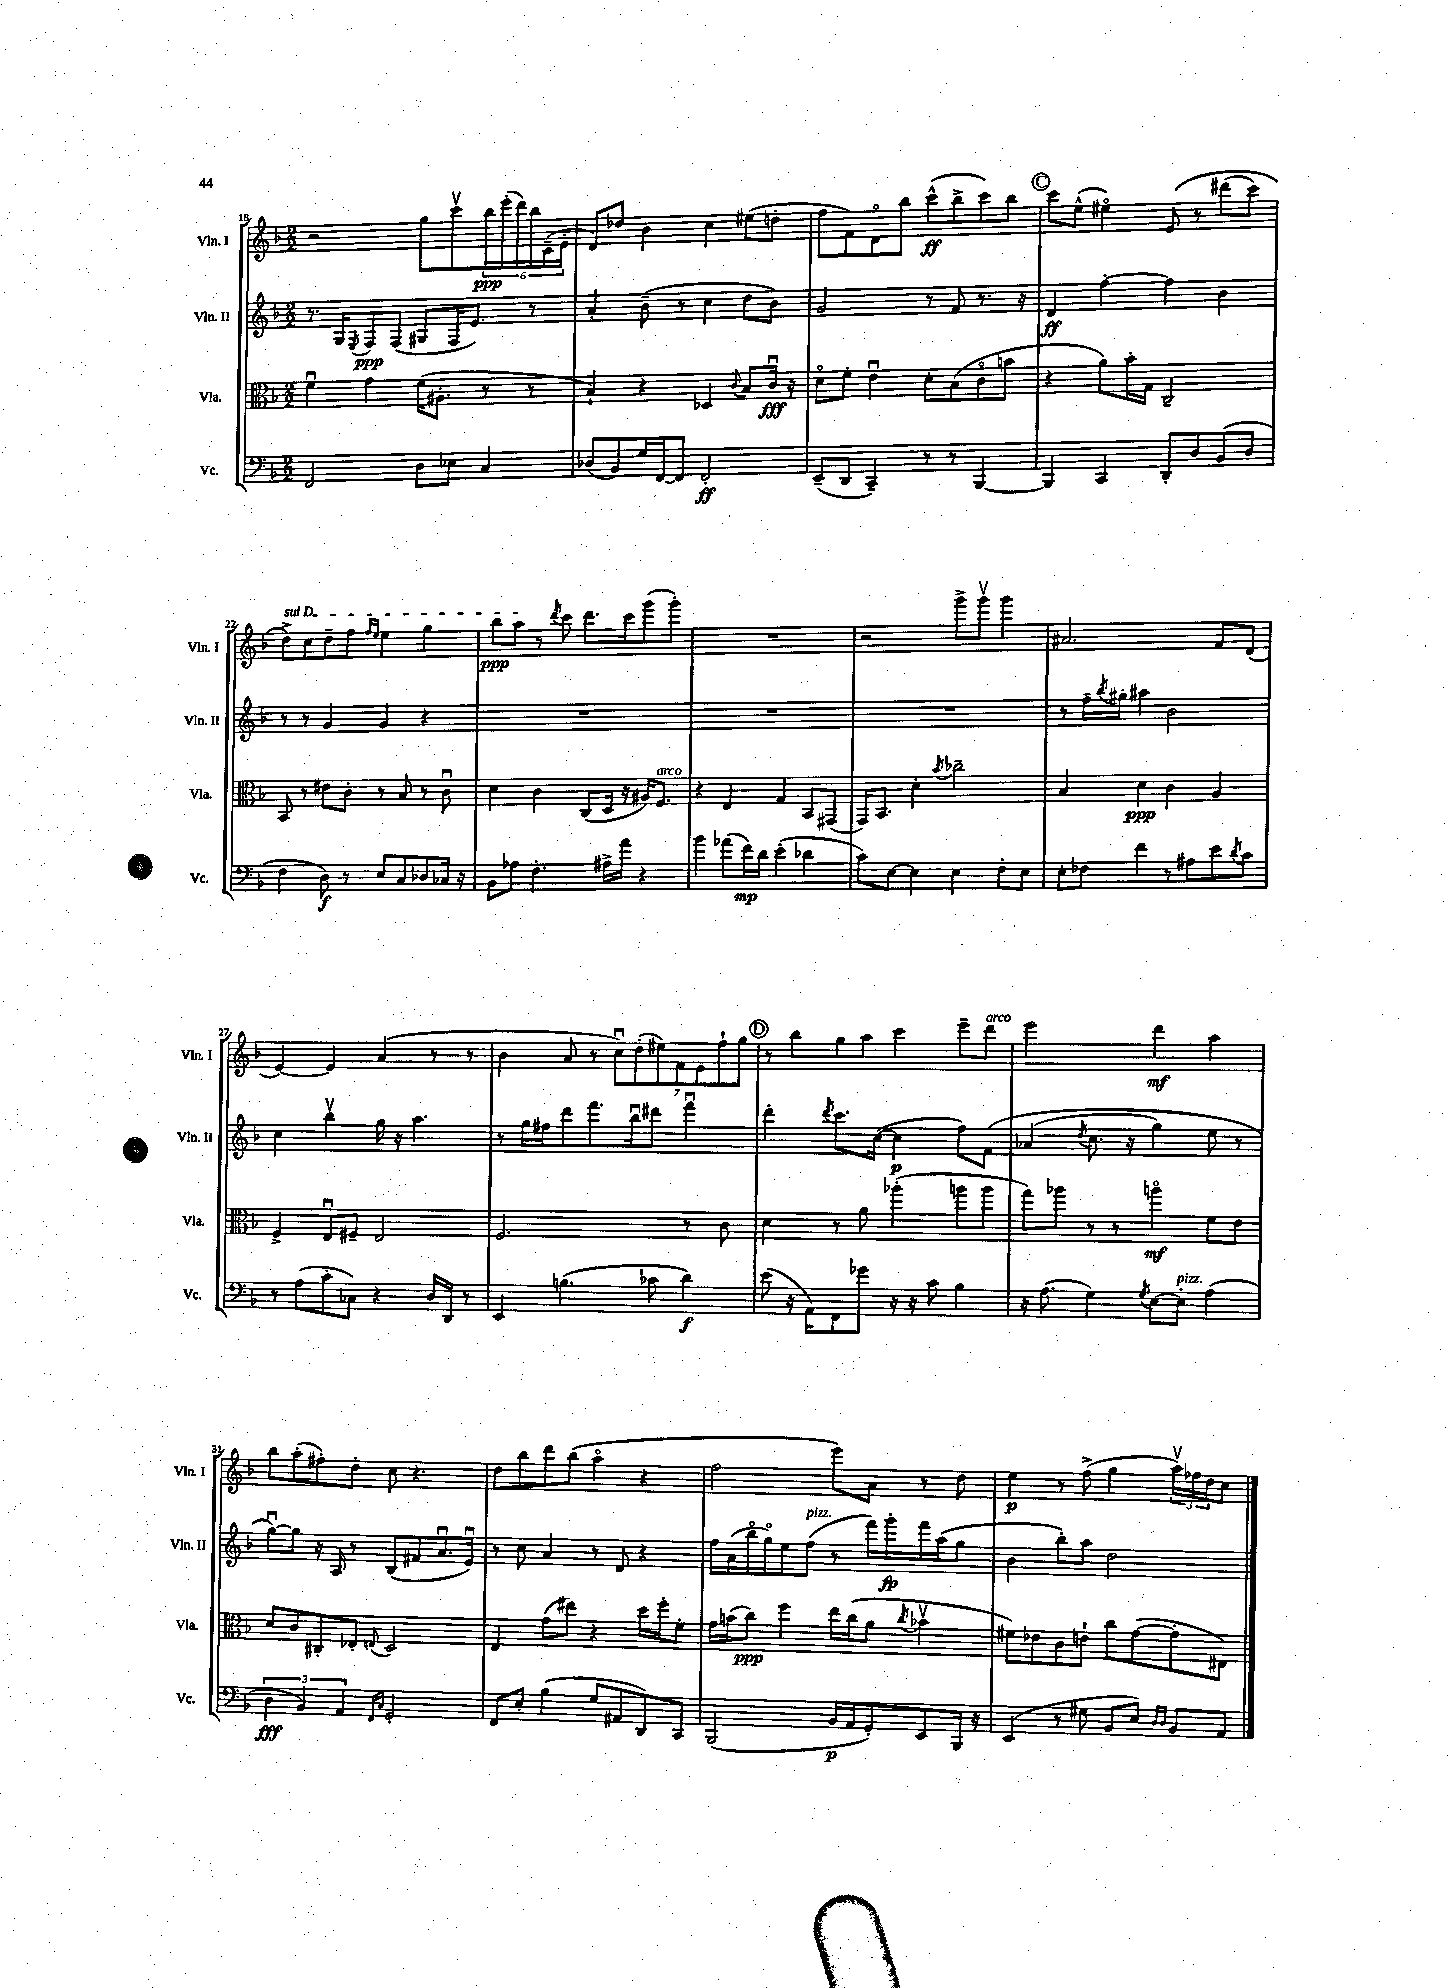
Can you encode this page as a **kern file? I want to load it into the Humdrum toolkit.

**kern	**dynam	**kern	**dynam	**kern	**dynam	**kern	**dynam
*part4	*part4	*part3	*part3	*part2	*part2	*part1	*part1
*staff4	*staff4	*staff3	*staff3	*staff2	*staff2	*staff1	*staff1
*I"Vc.	*	*I"Vla.	*	*I"Vln. II	*	*I"Vln. I	*
*I'Vc.	*	*I'Vla.	*	*I'Vln. II	*	*I'Vln. I	*
*clefF4	*	*clefC3	*	*clefG2	*	*clefG2	*
*k[b-]	*	*k[b-]	*	*k[b-]	*	*k[b-]	*
*M2/2	*	*M2/2	*	*M2/2	*	*M2/2	*
=18	=18	=18	=18	=18	=18	=18	=18
2FF/	.	4fu\	.	8.r	.	2r	.
.	.	.	.	16G/KL	.	.	.
.	.	.	.	8qE/	.	.	.
.	.	4g\	.	8F/	ppp	.	.
.	.	.	.	(8F/J	.	.	.
8D\L	.	(16f\KL	.	8G#X/L	.	8gg\L	.
.	.	8.A#X'\J	.	.	.	.	.
8E-X\J	.	.	.	16F/K	.	8cccv\	.
.	.	.	.	8.e/J)	.	.	.
4C/	.	8r	.	.	.	24bb-\L	ppp
.	.	.	.	.	.	(24eee'\	.
.	.	.	.	.	.	24ddd\)	.
.	.	8r	.	8r	.	24bb-\	.
.	.	.	.	.	.	(24c~\	.
.	.	.	.	.	.	24e'\JJ	.
=19	=19	=19	=19	=19	=19	=19	=19
(8D-X/L	.	4B-`/)	.	4a'/	.	8d/L)	.
8BB-/)	.	.	.	.	.	8dd-X/J	.
16G/L	.	4r	.	(8b-~\	.	4b-\	.
[16FF/J	.	.	.	.	.	.	.
8FF/J]	.	.	.	8r	.	.	.
2FF'/	ff	4D-X/	.	4cc\	.	4cc\	.
.	.	8qqc/	.	.	.	.	.
.	.	8B-/L	.	8dd\L	.	(8ee#X\L	.
.	.	16cu/Jk	fff	8b-\J)	.	8ddn'\J	.
.	.	16r	.	.	.	.	.
=20	=20	=20	=20	=20	=20	=20	=20
(8EE~/L	.	8d\L	.	2g/	.	8ff\L	.
8DD/J	.	8f'\J	.	.	.	8f\)	.
4CC~/)	.	4eu\	.	.	.	8d\	.
.	.	.	.	.	.	8bb-\J	.
8r	.	8d'\L	.	8r	.	(8ccc^^\L	ff
8r	.	(8B-\	.	8f/	.	8bb-^\	.
[4BBB-/	.	8c\	.	8.r	.	8ccc\)	.
.	.	8bn\J	.	.	.	8bb-\J	.
.	.	.	.	16r	.	.	.
!!LO:REH:place=s1:t=C
=21	=21	=21	=21	=21	=21	=21	=21
4BBB-/]	.	4r	.	4d/	ff	8ccc\L	.
.	.	.	.	.	.	(8ee^^\J	.
4CC/	.	8a\L)	.	[4ff'\	.	4ee#X\)	.
.	.	16b-'\L	.	.	.	.	.
.	.	16G\JJ	.	.	.	.	.
8DD'/L	.	2C~/	.	4ff\]	.	(8e/	.
8D/	.	.	.	.	.	8r	.
(8BB-/	.	.	.	4b-\	.	(8ddd#X\L	.
8D/J	.	.	.	.	.	8ccc\J)	.
!!LO:LB:g=z
=22	=22	=22	=22	=22	=22	=22	=22
!	!	!	!	!	!	!LO:TX:a:i:t=sul D	!
4F\	.	8BB-/	.	8r	.	8dd^\L)	.
.	.	8r	.	8r	.	8cc\	.
8D\)	f	8e#X\L	.	4g/	.	8dd~\	.
8r	.	8c'\J	.	.	.	8ff\J	.
.	.	.	.	.	.	16qqff/LL	.
.	.	.	.	.	.	16qqee/JJ	.
8E/L	.	8r	.	4g/	.	4ee\	.
8C/	.	8B-/	.	.	.	.	.
8D-X/	.	8r	.	4r	.	4gg\	.
16C-X/Jk	.	8cu\	.	.	.	.	.
16r	.	.	.	.	.	.	.
=23	=23	=23	=23	=23	=23	=23	=23
8BB-\L	.	4d\	.	1r	.	8bb-\L	ppp
8A-X\J	.	.	.	.	.	8aa\J	.
4.F'\	.	4c\	.	.	.	8r	.
.	.	.	.	.	.	8qddd/	.
.	.	.	.	.	.	8ccc\	.
.	.	(8C/L	.	.	.	8.ddd\L	.
16A#X^\LL	.	16D/Jk	.	.	.	.	.
16a\JJ	.	16r	.	.	.	16ccc\k	.
4r	.	16A#X/KL)	.	.	.	(8ggg\	.
!	!	!LO:TX:a:i:t=arco	!	!	!	!	!
.	.	8.F/J	.	.	.	.	.
.	.	.	.	.	.	8ggg'\J)	.
=24	=24	=24	=24	=24	=24	=24	=24
4b-\	.	4r	.	1r	.	1r	.
(8a-X\L	.	4E/	.	.	.	.	.
16f\L)	mp	.	.	.	.	.	.
16d\JJ	.	.	.	.	.	.	.
(4e'\	.	4G/	.	.	.	.	.
4d-X\	.	8BB-/L	.	.	.	.	.
.	.	(8GG#X/J	.	.	.	.	.
=25	=25	=25	=25	=25	=25	=25	=25
8c\L)	.	16GG/KL)	.	1r	.	2r	.
.	.	8.BB-/J	.	.	.	.	.
[8E\J	.	.	.	.	.	.	.
4E\]	.	4d'\	.	.	.	.	.
.	.	8qb-/	.	.	.	.	.
4E\	.	2cc-X~\	.	.	.	8ggg^\L	.
.	.	.	.	.	.	8gggv\J	.
8F'\L	.	.	.	.	.	4ggg\	.
8E\J	.	.	.	.	.	.	.
=26	=26	=26	=26	=26	=26	=26	=26
8E'\L	.	4B-/	.	8r	.	2.a#X/	.
8F-X\J	.	.	.	16ff~\LL	.	.	.
.	.	.	.	8qbb-/	.	.	.
.	.	.	.	16gg#X'\JJ	.	.	.
4f\	.	4d\	ppp	4aa#X\	.	.	.
8r	.	4c\	.	2b-\	.	.	.
8A#X\L	.	.	.	.	.	.	.
8e\	.	4A/	.	.	.	8f/L	.
8qd/	.	.	.	.	.	.	.
8c\J	.	.	.	.	.	(8d/J	.
!!LO:LB:g=z
=27	=27	=27	=27	=27	=27	=27	=27
8r	.	4F^/	.	4cc\	.	[4e/)	.
(8A\L	.	.	.	.	.	.	.
8c'\	.	8Eu/L	.	4bb-v\	.	4e/]	.
8C-X\J)	.	8F#X~/J	.	.	.	.	.
4r	.	2E/	.	16gg\	.	(4a/	.
.	.	.	.	16r	.	.	.
.	.	.	.	4.aa\	.	.	.
16D/LL	.	.	.	.	.	8r	.
16DD/JJ	.	.	.	.	.	.	.
8r	.	.	.	.	.	8r	.
=28	=28	=28	=28	=28	=28	=28	=28
4EE/	.	2.F/	.	8r	.	4b-\	.
.	.	.	.	16gg\LL	.	.	.
.	.	.	.	16ff#X\J	.	.	.
(4.Bn\	.	.	.	8ddd\	.	8a/	.
.	.	.	.	8.fff\	.	8r	.
.	.	.	.	.	.	14ccu\L)	.
.	.	.	.	16bb-u\k	.	.	.
.	.	.	.	.	.	(14dd'\	.
8c-X\	.	.	.	8ddd#X\J	.	.	.
.	.	.	.	.	.	14ee#X\)	.
.	.	.	.	.	.	14f\	.
4d\)	f	8r	.	4fffu\	.	.	.
.	.	.	.	.	.	14e\	.
.	.	.	.	.	.	14ff`\	.
.	.	8c\	.	.	.	.	.
.	.	.	.	.	.	14gg\J	.
!!LO:REH:place=s1:t=D
=29	=29	=29	=29	=29	=29	=29	=29
(8e\	.	4d\	.	4ddd'\	.	8r	.
16r	.	.	.	.	.	8bb-\L	.
16AA\KL)	.	.	.	.	.	.	.
.	.	.	.	8qddd/	.	.	.
8FF\	.	8r	.	8.ccc\L	.	8gg\	.
8g-X\J	.	8a\	.	.	.	8aa\J	.
.	.	.	.	([16cc\Jk	.	.	.
16r	.	(4aa-X'\	.	4cc\]	p	4ccc\	.
16r	.	.	.	.	.	.	.
8c\	.	.	.	.	.	.	.
4B-\	.	8aan\L	.	8ff\L)	.	8eee~\L	.
!	!	!	!	!	!	!LO:TX:a:i:t=arco	!
.	.	8aa\J	.	(8f\J	.	8ddd\J	.
=30	=30	=30	=30	=30	=30	=30	=30
16r	.	8gg\L)	.	(4a-X/	.	2eee\	.
(8.A\	.	.	.	.	.	.	.
.	.	8aa-X\J	.	.	.	.	.
.	.	.	.	8qdd/	.	.	.
4G\)	.	8r	.	8.cc\	.	.	.
.	.	8r	.	.	.	.	.
.	.	.	.	16r	.	.	.
8qG/	.	.	.	.	.	.	.
[8E\L	.	4aan\	mf	4gg\)	.	4ddd\	mf
!LO:TX:a:i:t=pizz.	!	!	!	!	!	!	!
8E'\J]	.	.	.	.	.	.	.
(4A\	.	8f\L	.	8ee\	.	4aa\	.
.	.	8e\J	.	8r	.	.	.
!!LO:LB:g=z
=31	=31	=31	=31	=31	=31	=31	=31
6D\	fff	8d/L	.	[8ggu\L)	.	8bb-\L	.
.	.	8c/	.	8gg\J]	.	(8aa'\	.
6BB-/)	.	.	.	.	.	.	.
.	.	8C#X'/	.	16r	.	8ff#X'\)	.
.	.	.	.	16A/	.	.	.
6AA/	.	.	.	.	.	.	.
.	.	8E-X'/J	.	8r	.	8dd'\J	.
16qqFF/LL	.	.	.	.	.	.	.
16qqC/JJ	.	8qqEn/	.	.	.	.	.
2GG'/	.	2D/	.	(8B-/L	.	8cc\	.
.	.	.	.	8f#X/	.	4.r	.
.	.	.	.	8.au/	.	.	.
.	.	.	.	16eu/Jk)	.	.	.
=32	=32	=32	=32	=32	=32	=32	=32
8FF/L	.	4E/	.	8r	.	8dd\L	.
8E'/J	.	.	.	8cc\	.	8bb-\	.
(4B-\	.	(8g\L	.	4a/	.	8ddd\	.
.	.	8ee#X\J)	.	.	.	(8bb-\J	.
8G/L	.	4r	.	8r	.	4aa\	.
8AA#X/	.	.	.	8d/	.	.	.
8DD/)	.	16dd\LL	.	4r	.	4r	.
.	.	16ff'\J	.	.	.	.	.
8CC/J	.	8f'\J	.	.	.	.	.
=33	=33	=33	=33	=33	=33	=33	=33
(2BBB-/	.	16g\LL	.	16ff\LL	.	2ff\	.
.	.	(16bn\J	.	(16a\	.	.	.
.	.	8cc\J)	ppp	16bb-\	.	.	.
.	.	.	.	16gg\J)	.	.	.
.	.	4ff\	.	8ee\	.	.	.
!	!	!	!	!LO:TX:a:i:t=pizz.	!	!	!
.	.	.	.	(8ff\J	.	.	.
16BB-/LL	p	16ee\LL	.	8r	.	8eee\L)	.
16AA/J	.	(16cc\J	.	.	.	.	.
8GG'/)	.	8a\J	.	16fff\LL)	.	8a\J	.
.	.	.	.	16ggg'\	fp	.	.
.	.	8qcc/	.	.	.	.	.
8EE/	.	4b-Xv\	.	16fff\	.	8r	.
.	.	.	.	(16aa\J	.	.	.
16BBB-/Jk	.	.	.	8gg\J	.	8dd\	.
16r	.	.	.	.	.	.	.
=34	=34	=34	=34	=34	=34	=34	=34
(4EE/	.	8f#X\L)	.	4b-\	.	4ee\	p
.	.	8e-X\	.	.	.	.	.
8r	.	8c\	.	8bb-'\L)	.	8r	.
8G#X\	.	8en`\J	.	8aa\J	.	(8ff^\	.
8BB-/L	.	8cc\L	.	2dd\	.	4gg\	.
8E/J)	.	([8g\	.	.	.	.	.
16qqD/LL	.	.	.	.	.	.	.
16qqD/JJ	.	.	.	.	.	.	.
8BB-/L	.	8g'\]	.	.	.	24aav\LL)	.
.	.	.	.	.	.	24ff-X\	.
.	.	.	.	.	.	24dd\J	.
8AA/J	.	8E#X\J)	.	.	.	8cc\J	.
==	==	==	==	==	==	==	==
*-	*-	*-	*-	*-	*-	*-	*-
